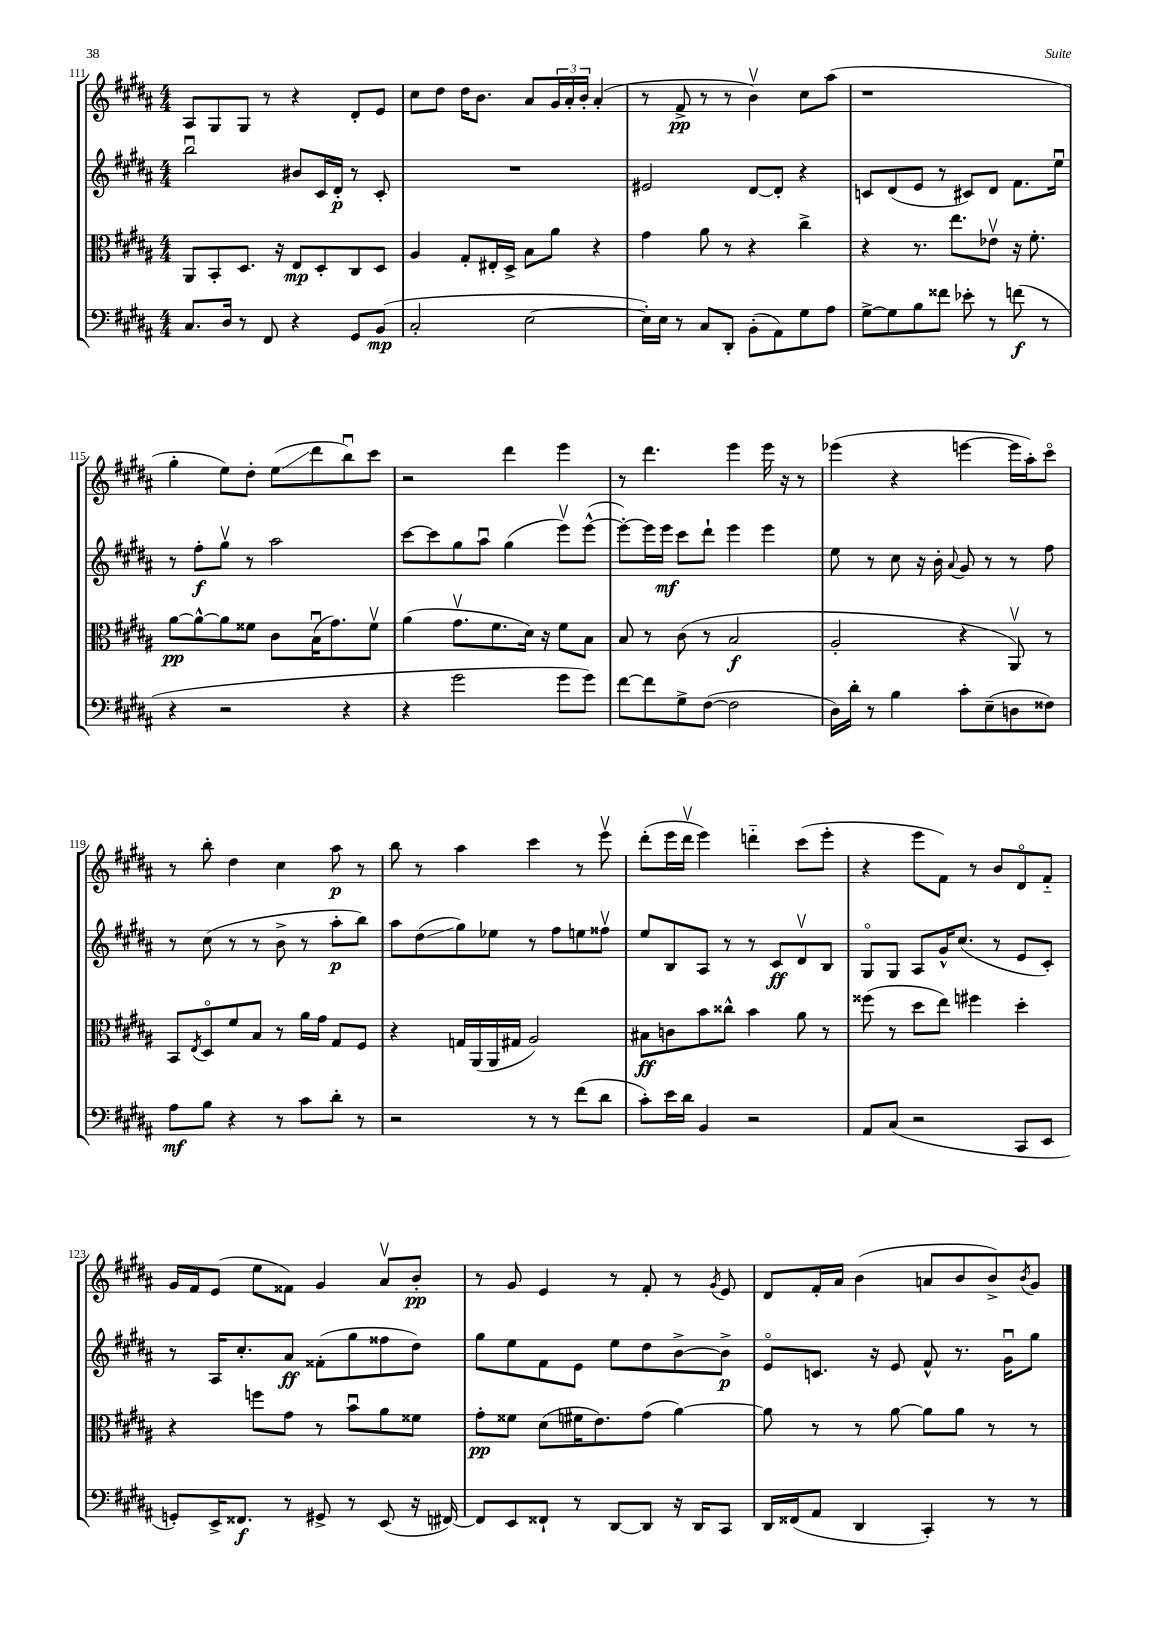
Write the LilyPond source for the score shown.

<<
\new StaffGroup <<
\new Staff = "s0" {
    \clef treble \key b \major \numericTimeSignature \time 4/4
    ais8 gis8 gis8 r8 r4 dis'8-. e'8 |
    cis''8 dis''8 dis''16 b'8. ais'8 \tuplet 3/2 { gis'16 ais'16-. b'16-. } ais'4-.( |
    r8 fis'8->\pp r8 r8 b'4\upbow) cis''8 ais''8( |
    r1 |
    gis''4-. e''8) dis''8-. e''8\glissando( dis'''8 b''8\downbow) cis'''8 |
    r2 dis'''4 e'''4 |
    r8 dis'''4. e'''4 e'''16 r16 r8 |
    ees'''4( r4 e'''4~ e'''16 ais''16-.) cis'''8\flageolet |
    r8 b''8-. dis''4 cis''4 ais''8\p r8 |
    b''8 r8 ais''4 cis'''4 r8 e'''8\upbow |
    dis'''8-.( e'''16 dis'''16\upbow e'''4) d'''4-_ cis'''8( e'''8-. |
    r4 e'''8 fis'8) r8 b'8 dis'8\flageolet fis'8-_ |
    gis'16 fis'16 e'8( e''8 fisis'8) gis'4 ais'8\upbow b'8-.\pp |
    r8 gis'8 e'4 r8 fis'8-. r8 \acciaccatura { gis'8 } e'8 |
    dis'8 fis'16-. ais'16 b'4( a'8 b'8 b'8->) \acciaccatura { b'8 } gis'8 \bar "|." |
}
\new Staff = "s1" {
    \clef treble \key b \major \numericTimeSignature \time 4/4
    b''2\downbow bis'8 cis'16 dis'16-.\p r8 cis'8-. |
    R1 |
    eis'2 dis'8~ dis'8-. r4 |
    c'8 dis'8( e'8 r8 cis'8) dis'8 fis'8. e''16\downbow |
    r8 fis''8-.\f gis''8\upbow r8 ais''2 |
    cis'''8~ cis'''8 gis''8 ais''8\downbow gis''4( e'''8\upbow) e'''8~-^( |
    e'''8~-.) e'''16 e'''16\mf cis'''8 dis'''8-! e'''4 e'''4 |
    e''8 r8 cis''8 r16 b'16-. \appoggiatura { ais'8 } gis'8 r8 r8 fis''8 |
    r8 cis''8( r8 r8 b'8-> r8 ais''8-.\p b''8) |
    ais''8 dis''8\glissando( gis''8) ees''8 r8 fis''8 e''8 fisis''8\upbow |
    e''8 b8 ais8 r8 r8 cis'8\ff dis'8\upbow b8 |
    gis8\flageolet gis8 ais8 gis'16-^ cis''8.( r8 e'8 cis'8-.) |
    r8 ais16 cis''8.-. ais'8\ff fisis'8-.( gis''8 fisis''8 dis''8) |
    gis''8 e''8 fis'8 e'8 e''8 dis''8 b'8~-> b'8->\p |
    e'8\flageolet c'8. r16 e'8 fis'8-^ r8. gis'16\downbow gis''8 \bar "|." |
}
\new Staff = "s2" {
    \clef alto \key b \major \numericTimeSignature \time 4/4
    ais,8 b,8-. dis8. r16 e8\mp dis8-. cis8 dis8 |
    ais4 gis8-. eis16-. dis16-> b8 ais'8 r4 |
    gis'4 ais'8 r8 r4 cis''4-> |
    r4 r8. e''8. ees'8\upbow r16 fis'8.-. |
    ais'8~\pp ais'8~-^ ais'8 fisis'8 cis'8 b16\downbow( gis'8.) fisis'8\upbow |
    ais'4( gis'8.\upbow fis'8. dis'16) r16 fis'8 b8 |
    b8 r8 cis'8( r8 b2\f |
    ais2-. r4 ais,8\upbow) r8 |
    b,8 \acciaccatura { e8 } dis8\flageolet fis'8 b8 r8 ais'16 gis'16 gis8 fis8 |
    r4 g16 ais,16( ais,16 gis16 ais2) |
    bis8\ff c'8 b'8 cisis''8-^ b'4 ais'8 r8 |
    fisis''8( r8 dis''8 e''8) fis''4 dis''4-. |
    r4 f''8 gis'8 r8 b'8\downbow ais'8 fisis'8 |
    gis'8-.\pp fisis'8 dis'8( fis'16 e'8.) gis'8( ais'4~) |
    ais'8 r8 r8 ais'8~ ais'8 ais'8 r8 r8 \bar "|." |
}
\new Staff = "s3" {
    \clef bass \key b \major \numericTimeSignature \time 4/4
    cis8. dis16 r8 fis,8 r4 gis,8 b,8\mp( |
    cis2-. e2~ |
    e16-.) e16 r8 cis8 dis,8-. b,8-.( ais,8) gis8 ais8 |
    gis8~-> gis8 b8 fisis'8 ees'8-. r8 f'8\f( r8 |
    r4 r2 r4 |
    r4 gis'2 gis'8 gis'8) |
    fis'8~ fis'8 gis8-> fis8~( fis2 |
    dis16) dis'16-. r8 b4 cis'8-. e8--( d8 fisis8) |
    ais8\mf b8 r4 r8 cis'8 dis'8-. r8 |
    r2 r8 r8 fis'8( dis'8 |
    cis'8-.) e'16 dis'16 b,4 r2 |
    ais,8 cis8( r2 cis,8 e,8 |
    g,8-.) e,16-> fisis,8.\f r8 gis,8-> r8 e,8( r16 fis,16~) |
    fis,8 e,8 fisis,8-! r8 dis,8~ dis,8 r16 dis,16 cis,8 |
    dis,16 fisis,16( ais,8 dis,4 cis,4-.) r8 r8 \bar "|." |
}
>>
>>
\layout { \context { \Score currentBarNumber = #111 } }
